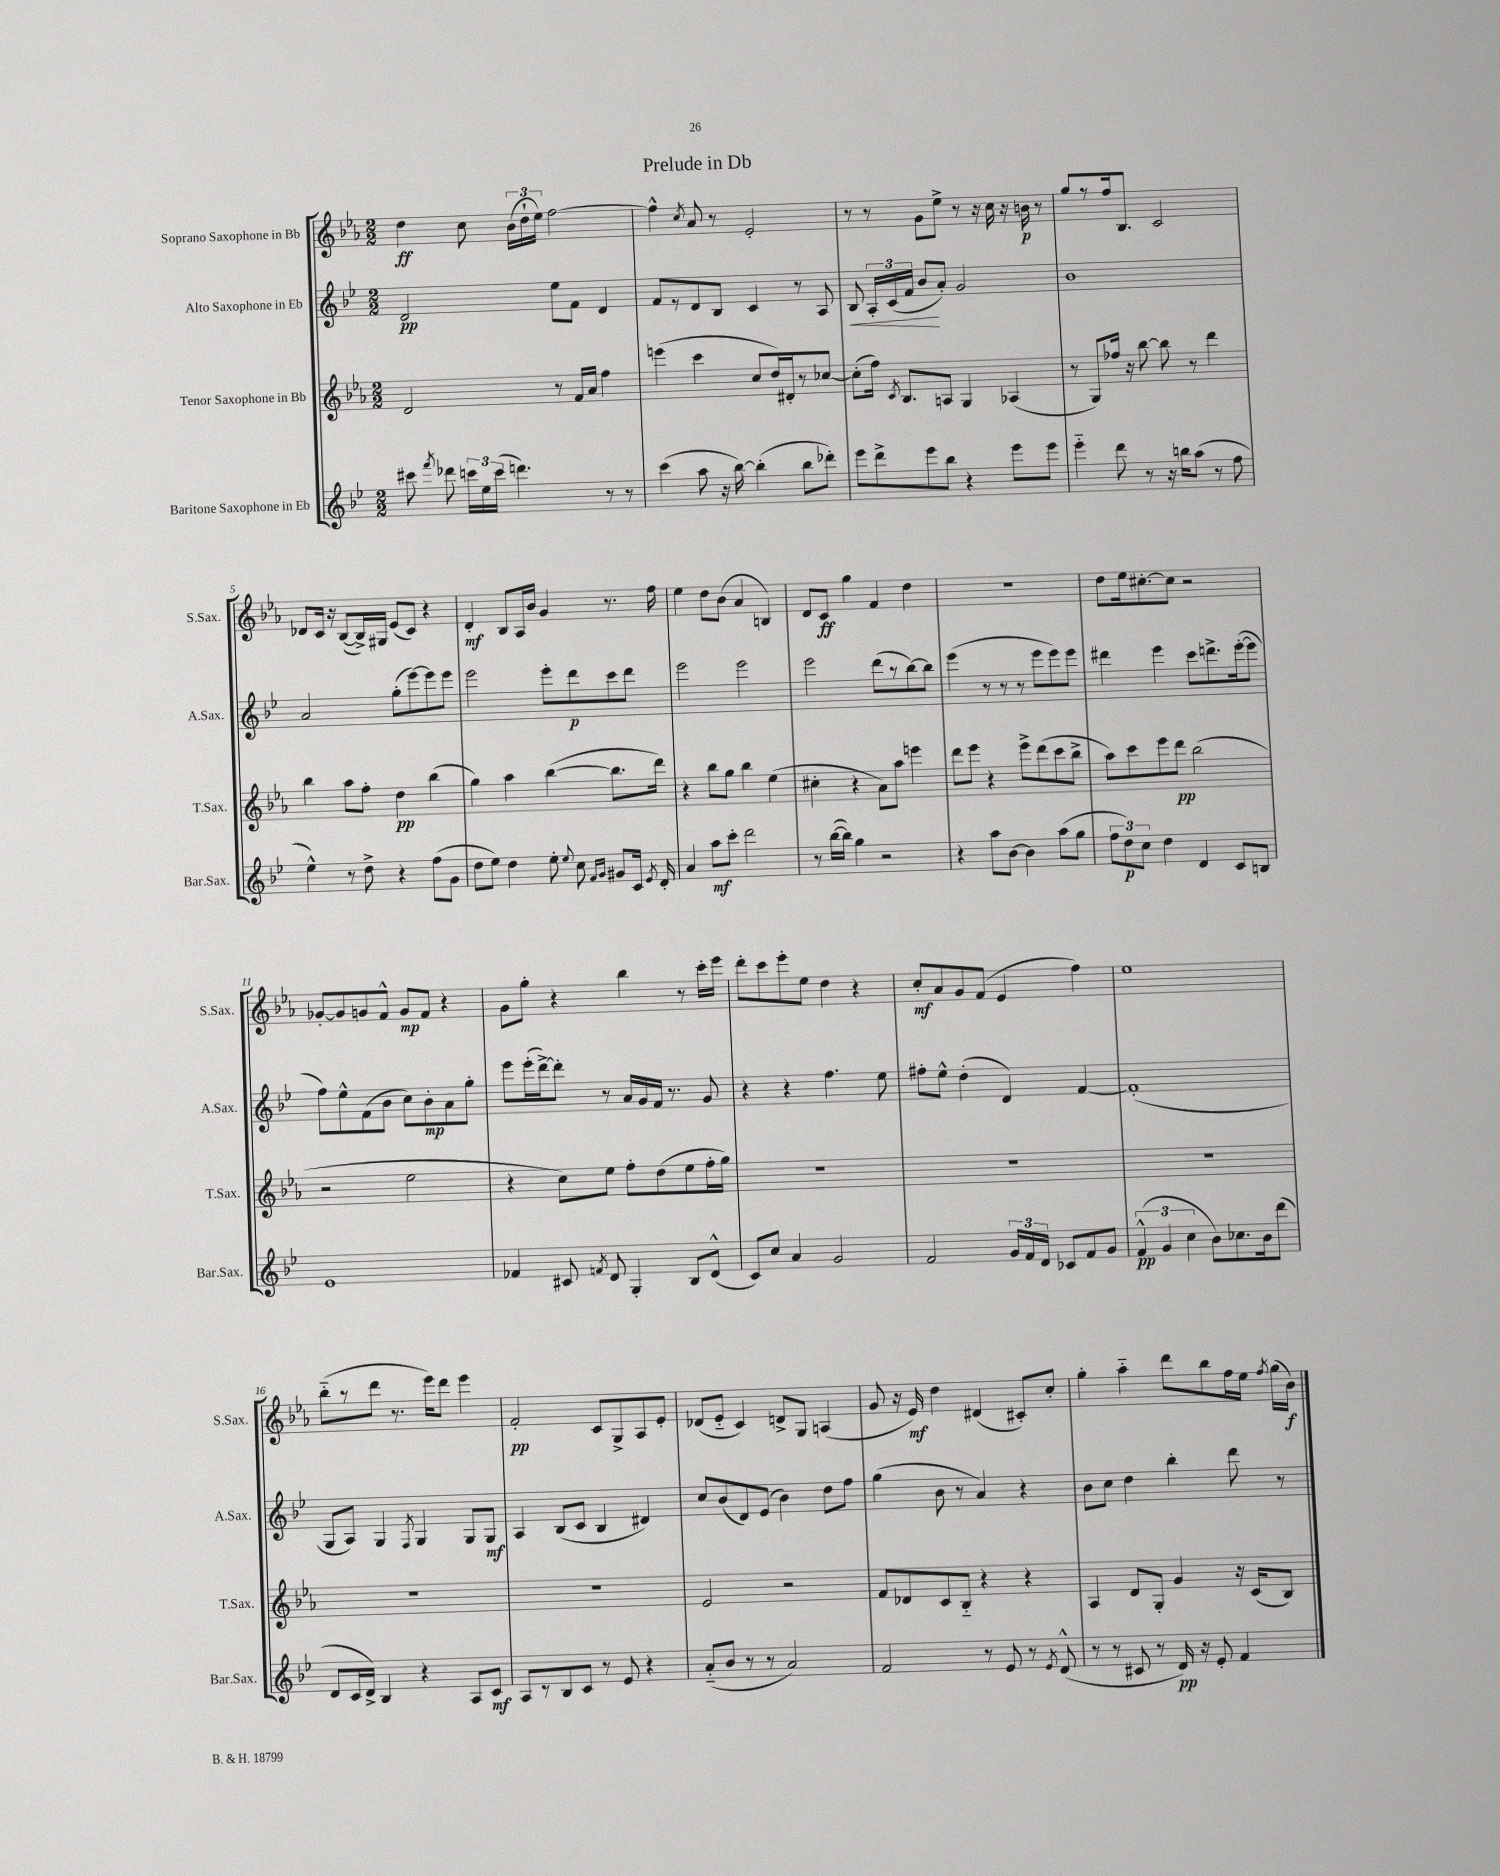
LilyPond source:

\header { title = "Prelude in Db" }
<<
\new StaffGroup <<
\new Staff = "s0" \with { instrumentName = "Soprano Saxophone in Bb" shortInstrumentName = "S.Sax." } {
    \clef treble \key ees \major \numericTimeSignature \time 2/2
    \autoBeamOff d''4\ff c''8 \tuplet 3/2 { bes'16[( d''16-! ees''16]) } f''2~ |
    f''4-^ \acciaccatura { c''8 } aes'8 r8 ees'2-. |
    r8 r8 g'8[ ees''8]-> r8 r16 c''16 r16 b'16\p r8 |
    g''8[ r8 f''16 bes8.] c'2 |
    des'8[ c'16] r16 bes8[~( bes16->) gis16] ees'8[( c'8]) r4 |
    d'4-.\mf bes8[ aes16 bes'16] g'4 r8. f''16 |
    ees''4 d''8[ bes'8]( aes'4 b4) |
    d'8[ c'8]\ff g''4 f'4 d''4 |
    r1 |
    d''8[ ees''16 cis''8.~-. cis''8] r2 |
    ges'8[~-. ges'8 g'8 f'8]-^ g'8[\mp f'8] r4 |
    g'8[ g''8]-. r4 bes''4 r8 c'''16[-. ees'''16] |
    d'''8[-. c'''8 ees'''8-. ees''8] d''4 r4 |
    c''8[-.\mf aes'8 g'8 f'8]( ees'4 f''4) |
    ees''1 |
    bes''8[-_( r8 d'''8] r8. ees'''16[) d'''8] ees'''4 |
    f'2-.\pp c'8[ g8-> aes8 ees'8]-. |
    des'8[( ees'8]-_ c'4) d'8[-> g8] a4( |
    g'8 r16 ees'16\mf) d''4 dis'4( cis'8[-.) c''8]-. |
    g''4-. aes''4-_ d'''8[ bes''8 f''16 ees''16] \acciaccatura { f''8 } g''16[( bes'16]\f) \bar "|." |
}
\new Staff = "s1" \with { instrumentName = "Alto Saxophone in Eb" shortInstrumentName = "A.Sax." } {
    \clef treble \key bes \major \numericTimeSignature \time 2/2
    \autoBeamOff d'2\pp ees''8[ f'8] d'4 |
    f'8[ r8 d'8 bes8] c'4 r8 a8 |
    bes8\< \tuplet 3/2 { a16[-. c'16( f'16] } bes'8[\! a'8]-.) g'2 |
    bes'1 |
    a'2 g''8[-.( ees'''8~) ees'''8 ees'''8] |
    ees'''2 ees'''8[-. d'''8\p c'''8 d'''8] |
    ees'''2 ees'''2 |
    ees'''2 d'''8[( r8 bes''8~) bes''8] |
    ees'''4( r8 r8 r8 ees'''8[ ees'''8) ees'''8] |
    dis'''4 ees'''4 c'''8[ d'''8.-> ees'''16~-.( ees'''8] |
    f''8[) ees''8-^ f'8( bes'8] c''8[) bes'8-.\mp a'8 g''8]-. |
    ees'''8[ ees'''16-.( d'''16~->) d'''8]-. r8 a'16[ g'16 f'16] r8. g'8 |
    r4 r4 f''4. ees''8 |
    fis''8[-. ees''8]-^ d''4-.( d'4) f'4~ |
    f'1-.( |
    g8[ a8]) g4 \acciaccatura { f8 } g4 g8[ g8]\mf |
    a4 bes8[( c'8] bes4 dis'4) |
    c''8[ bes'8( d'8) ees'8]( bes'4) d''8[ f''8] |
    g''4( bes'8 r8 a'4) r4 |
    bes'8[ c''8] d''4 bes''4-. d'''8 r8 \bar "|." |
}
\new Staff = "s2" \with { instrumentName = "Tenor Saxophone in Bb" shortInstrumentName = "T.Sax." } {
    \clef treble \key ees \major \numericTimeSignature \time 2/2
    \autoBeamOff d'2 r8 f'16[ aes'16] f''4 |
    e'''4( c'''4 c''8[ d''16) dis'16-. r8 ces''8]~ |
    ces''8[-.( f''16]) \acciaccatura { c'8 } bes8.[ a8] g4 aes4( |
    r8 g8[) fes''16] r16 bes''8~ bes''8 r8 d'''4 |
    bes''4 aes''8[ f''8]-. d''4\pp bes''4( |
    g''4) aes''4 bes''4~( bes''8.[ d'''16]) |
    r4 bes''8[ g''8] bes''4 ees''4( |
    cis''4-. r4 aes'8[) aes''8] e'''4 |
    d'''8[ ees'''8] r4 ees'''8[-> d'''8( c'''8 bes''8]-> |
    aes''8[) c'''8 ees'''8 d'''8]\pp bes''2( |
    r2 ees''2 |
    r4 c''8[) ees''8] f''8[-. d''8( ees''8 f''16-. g''16]) |
    r1 |
    R1 |
    R1 |
    R1 |
    R1 |
    ees'2 r2 |
    f'8[ des'8 c'8 bes8]-_ r4 r4 |
    aes4 d'8[ g8]-. g'4 r16 c'16[( bes8]) \bar "|." |
}
\new Staff = "s3" \with { instrumentName = "Baritone Saxophone in Eb" shortInstrumentName = "Bar.Sax." } {
    \clef treble \key bes \major \numericTimeSignature \time 2/2
    \autoBeamOff cis'''8 \acciaccatura { f'''8 } des'''8 \tuplet 3/2 { c'''16[ ees''16 c'''16]( } d'''4.) r8 r8 |
    c'''4( a''8 r16 bes''16~) bes''4-.( bes''8[ des'''8]-.) |
    ees'''8[ d'''8-> ees'''8 bes''8] r4 ees'''8[ ees'''8] |
    ees'''4-_ d'''8 r8 r16 b''16[ a''8]( r8 f''8 |
    ees''4-^) r8 d''8-> r4 f''8[( g'8] |
    d''8[ ees''8]) d''4 ees''8-. \appoggiatura { ees''8 } c''8 \grace { f'16[ g'16] } gis'8[ c'16] \acciaccatura { ees'8 } d'16-. |
    a'4 a''8[\mf c'''8]-. d'''2 |
    r8 bes''16[~( bes''16]) g''4 r2 |
    r4 a''8[ bes'8]~ bes'4 a''8[( g''8] |
    \tuplet 3/2 { f''8[ d''8\p) c''8] } d''4 d'4 c'8[ b8] |
    ees'1 |
    fes'4 cis'8 \acciaccatura { f'8 } d'8 g4-. bes8[ d'8]-^( |
    c'8[) c''8] a'4 g'2 |
    f'2 \tuplet 3/2 { g'16[ f'16 d'16] } ces'8[ f'8 g'8] |
    \tuplet 3/2 { f'4-^\pp( g'4 c''4 } bes'8[) ces''8. bes'16 d'''8]( |
    d'8[ c'16 d'16]->) bes4 r4 a8[ c'8]\mf |
    a8[ r8 bes8 c'8] r8 ees'8 r4 |
    a'8[-_( bes'8] r8 r8 a'2) |
    f'2 r8 ees'8 r8 \acciaccatura { ees'8 } d'8-^( |
    r8 r8 cis'8 r8 d'16\pp) r16 ees'8-. f'4 \bar "|." |
}
>>
>>
